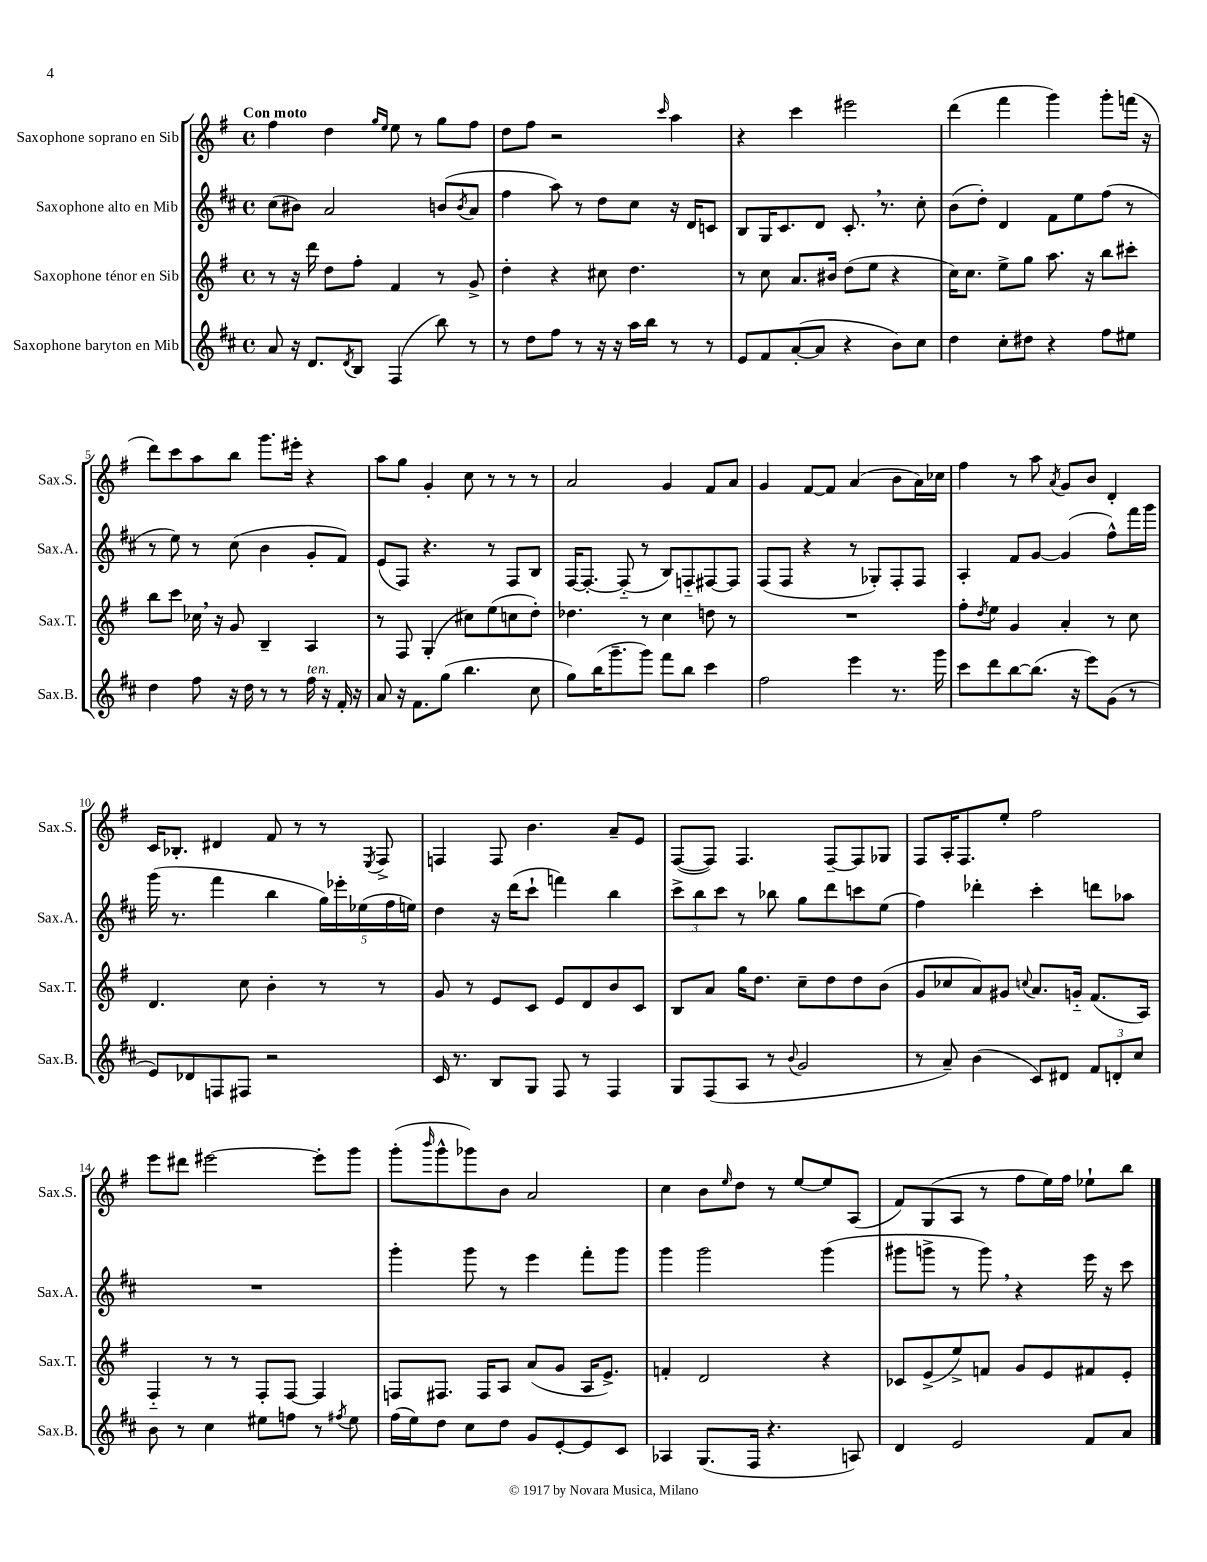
<<
\new StaffGroup <<
\new Staff = "s0" \with { instrumentName = "Saxophone soprano en Sib" shortInstrumentName = "Sax.S." } {
    \clef treble \key g \major \defaultTimeSignature \time 4/4 \tempo "Con moto"
    fis''4 d''4 \grace { g''16 e''16 } e''8 r8 g''8 fis''8 |
    d''8 fis''8 r2 \grace { c'''16 } a''4 |
    r4 c'''4 eis'''2 |
    d'''4( fis'''4 g'''4) g'''8-. f'''16( r16 |
    d'''8) c'''8 a''8 b''8 g'''8. eis'''16-. r4 |
    a''8 g''8 g'4-. c''8 r8 r8 r8 |
    a'2 g'4 fis'8 a'8 |
    g'4 fis'8~ fis'8 a'4( b'8 a'16) ces''16 |
    fis''4 r8 a''8 \acciaccatura { a'8 } g'8 b'8 d'4-. |
    c'16 bes8.-. dis'4 fis'8 r8 r8 \acciaccatura { e8 } fis8-> |
    f4 f8 b'4. a'8-- e'8 |
    fis8~( fis8) fis4. fis8~-- fis8 ges8 |
    fis8 a16-. fis8. e''8-. fis''2 |
    e'''8 dis'''8 eis'''2~ eis'''8-. g'''8 |
    g'''8-.( \grace { b'''16 } g'''8-^ ges'''8) b'8 a'2 |
    c''4 b'8 \grace { e''16 } d''8 r8 e''8~ e''8 a8( |
    fis'8) g8( a8 r8 fis''8 e''16) fis''16 ees''8-! b''8 \bar "|." |
}
\new Staff = "s1" \with { instrumentName = "Saxophone alto en Mib" shortInstrumentName = "Sax.A." } {
    \clef treble \key d \major \defaultTimeSignature \time 4/4
    cis''8( bis'8) a'2 b'8( \acciaccatura { b'8 } a'8 |
    fis''4 a''8) r8 d''8 cis''8 r16 d'16 c'8 |
    b8 g16 cis'8. d'8 cis'8.-. \breathe r8. cis''8-. |
    b'8( d''8-.) d'4 fis'8 e''8 fis''8( r8 |
    r8 e''8) r8 cis''8( b'4 g'8-. fis'8) |
    e'8( fis8) r4. r8 fis8 b8 |
    fis16~ fis8.~-. fis8-_( r8 b8) f8-_ fis8~ fis8 |
    fis8( fis8 r4 r8 ges8-.) fis8-. fis8 |
    a4-. fis'8 g'8~ g'4( fis''8-^) fis'''16 g'''16 |
    g'''16( r8. fis'''4 b''4 \tuplet 5/4 { g''16) ees'''16-. ees''16( fis''16 e''16) } |
    d''4 r16 d'''16( cis'''8-! f'''4) b''4 |
    \tuplet 3/2 { cis'''8-> b''8 cis'''8 } r8 bes''8 g''8 d'''8 c'''8 e''8( |
    fis''4) des'''4-. cis'''4-. d'''8 aes''8 |
    R1 |
    g'''4-. g'''8 r8 e'''4 fis'''8-. g'''8 |
    g'''4 g'''2 g'''4( |
    gis'''8 g'''8-> r8 g'''8) \breathe r4 e'''16 r16 cis'''8 \bar "|." |
}
\new Staff = "s2" \with { instrumentName = "Saxophone ténor en Sib" shortInstrumentName = "Sax.T." } {
    \clef treble \key g \major \defaultTimeSignature \time 4/4
    r8 r16 d'''16 d''8 fis''8-. fis'4 r8 g'8-> |
    d''4-. r4 cis''8 d''4. |
    r8 c''8 a'8. bis'16 d''8( e''8 r4 |
    c''16) c''8. e''8-> g''8 a''8. r16 b''8 cis'''8-. |
    b''8 c'''8 ces''16 \breathe r16 g'8 b4-- a4 |
    r8 fis8 g4-.( cis''8) e''8( c''8 d''8-.) |
    des''4. r8 c''4 d''8 r8 |
    R1 |
    fis''8-. \acciaccatura { d''8 } e''8 g'4 a'4-. r8 c''8 |
    d'4. c''8 b'4-. r8 r8 |
    g'8 r8 e'8 c'8 e'8 d'8 b'8 c'8 |
    b8 a'8 g''16 d''8. c''8-- d''8 d''8 b'8( |
    g'8 ces''8 a'8) gis'8 \appoggiatura { c''8 } a'8. g'16-_ fis'8.( a16) |
    fis4-_ r8 r8 fis8-. fis8~ fis4 |
    f8 fis8. fis16 a8 a'8( g'8 a16 e'8.->) |
    f'4-. d'2 r4 |
    ces'8 e'8->( e''8->) f'8 g'8 e'8 fis'8 e'8-. \bar "|." |
}
\new Staff = "s3" \with { instrumentName = "Saxophone baryton en Mib" shortInstrumentName = "Sax.B." } {
    \clef treble \key d \major \defaultTimeSignature \time 4/4
    a'8 r16 d'8. \acciaccatura { d'8 } b8 fis4( b''8) r8 |
    r8 d''8 fis''8 r8 r16 r16 a''16 b''16 r8 r8 |
    e'8 fis'8 a'8~-.( a'8 r4 b'8) cis''8 |
    d''4 cis''8-. dis''8 r4 fis''8 eis''8 |
    d''4 fis''8 r16 d''16 r8 r8 fis''16^\markup { \italic "ten." } r16 fis'16-. r16 |
    a'8 r16 fis'8. g''8( b''4. cis''8 |
    g''8) b''16( g'''8.-- g'''8) fis'''8 b''8 cis'''4 |
    fis''2 e'''4 r8. g'''16 |
    cis'''8 d'''8 b''8~ b''8.( r16 e'''8) g'8( r8 |
    e'8) des'8 f8 fis8 r2 |
    cis'16 r8. b8 g8 fis8 r8 fis4 |
    g8 fis8( a8 r8 \appoggiatura { b'8 } g'2 |
    r8 a'8--) b'4( cis'8) dis'8 \tuplet 3/2 { fis'8 d'8-. cis''8 } |
    b'8 r8 cis''4 eis''8 f''8 r8 \acciaccatura { fis''8 } eis''8 |
    fis''16( e''16) d''8 cis''8 d''8 g'8 e'8~-. e'8 cis'8 |
    aes4 g8.( fis16 r4. a8) |
    d'4 e'2 fis'8 a'8 \bar "|." |
}
>>
>>
